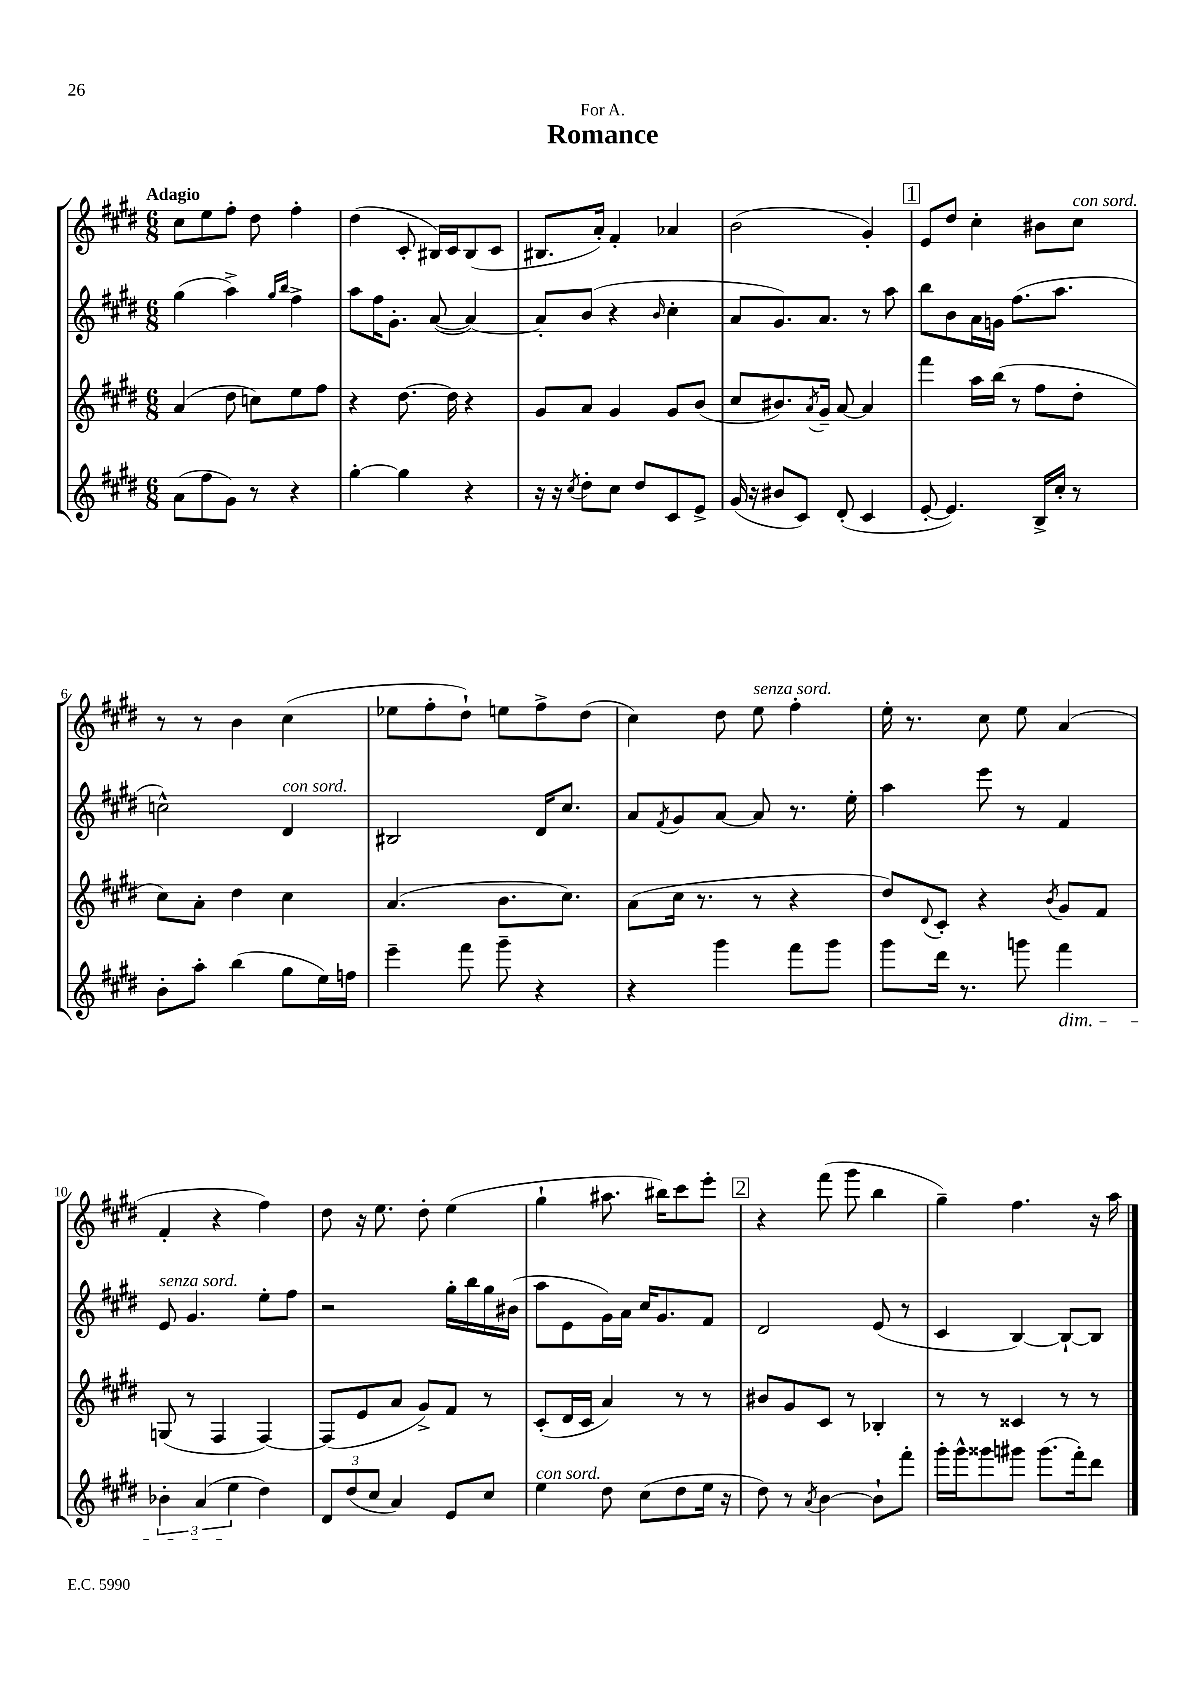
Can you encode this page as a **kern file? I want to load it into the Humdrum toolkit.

**kern	**kern	**kern	**kern
*staff4	*staff3	*staff2	*staff1
*clefG2	*clefG2	*clefG2	*clefG2
*k[f#c#g#d#]	*k[f#c#g#d#]	*k[f#c#g#d#]	*k[f#c#g#d#]
*M6/8	*M6/8	*M6/8	*M6/8
(8a	(4a	(4gg#	8cc#
8ff#	.	.	8ee
8g#)	8dd#	4aa^)	8ff#'
8r	8cc)	.	8dd#
.	.	16qqgg#	.
.	.	16qqbb	.
4r	8ee	4ff#^	4ff#'
.	8ff#	.	.
=	=	=	=
[4gg#'	4r	8aa	(4dd#
.	.	16ff#	.
.	.	8.g#'	.
4gg#]	[8.dd#	.	8c#'
.	.	([8a	16B#)
.	16dd#]	.	16c#
4r	4r	4a_)	(8B#
.	.	.	8c#
=	=	=	=
16r	8g#	8a']	8.B#
16r	.	.	.
8qcc#	.	.	.
8dd#'	8a	(8b	.
.	.	.	16a')
8cc#	4g#	4r	4f#'
8dd#	.	.	.
.	.	16qqb	.
8c#	8g#	4cc#'	4a-
8e^	(8b	.	.
=	=	=	=
(16g#	8cc#	8a	(2b
16r	.	.	.
8b#	8.b#)	8.g#)	.
8c#)	.	.	.
.	8qa	.	.
.	16g#~	8.a	.
(8d#'	[8a	.	.
4c#	4a]	8r	4g#')
.	.	8aa	.
=	=	=	=
[8e'	4fff#	8bb	8e
4.e])	.	8b	8dd#
.	16aa	16a	4cc#'
.	(16bb	16g	.
.	8r	(8.ff#	.
16B^	8ff#	.	8b#
16cc#'	.	8.aa	.
8r	8dd#'	.	8cc#
=	=	=	=
8b'	8cc#)	2cc^^)	8r
8aa'	8a'	.	8r
(4bb	4dd#	.	4b
8gg#	4cc#	4d#	(4cc#
16ee)	.	.	.
16ff	.	.	.
=	=	=	=
4eee~	(4.a	2B#	8ee-
.	.	.	8ff#'
8fff#	.	.	8dd#`)
8ggg#~	8.b	.	8ee
4r	.	16d#	8ff#^
.	8.cc#)	8.cc#	.
.	.	.	(8dd#
=	=	=	=
4r	(8a	8a	4cc#)
.	.	8qf#	.
.	16cc#	8g#	.
.	8.r	.	.
4ggg#	.	[8a	8dd#
.	8r	8a]	8ee
8fff#	4r	8.r	4ff#'
8ggg#	.	.	.
.	.	16ee'	.
=	=	=	=
8ggg#	8dd#)	4aa	16ee'
.	.	.	8.r
.	8qqd#	.	.
16ddd#	8c#'	.	.
8.r	.	.	.
.	4r	8eee	8cc#
8ggg	.	8r	8ee
.	8qb	.	.
4fff#	8g#	4f#	(4a
.	8f#	.	.
=	=	=	=
6b-'	(8G	8e	4f#'
.	8r	4.g#	.
(6a	.	.	.
.	4F#	.	4r
6ee	.	.	.
4dd#)	[4F#)	8ee'	4ff#)
.	.	8ff#	.
=	=	=	=
12d#	(8F#]	2r	8dd#
(12dd#	.	.	.
.	8e	.	16r
12cc#	.	.	.
.	.	.	8.ee
4a)	8a	.	.
.	8g#^)	.	8dd#'
8e	8f#	16gg#'	(4ee
.	.	16bb	.
8cc#	8r	16gg#	.
.	.	(16b#	.
=	=	=	=
4ee	(8c#'	8aa	4gg#`
.	16d#	8e	.
.	16c#	.	.
8dd#	4a)	16g#)	8.aa#
.	.	16a	.
(8cc#	.	16cc#	.
.	.	8.g#	16bb#)
8dd#	8r	.	8ccc#
16ee	8r	8f#	8eee'
16r	.	.	.
=	=	=	=
8dd#)	8b#	2d#	4r
8r	8g#	.	.
8qa	.	.	.
[4b	8c#	.	(8fff#
.	8r	.	8ggg#
8b`]	4B-'	(8e	4bb
8fff#'	.	8r	.
=	=	=	=
16ggg#'	8r	4c#	4gg#~)
16ggg#^^	.	.	.
8ggg##	8r	.	.
8ggg#	4c##	[4B)	4.ff#
(8.ggg#	.	.	.
.	8r	8B`_	.
16fff#')	.	.	.
8ddd#	8r	8B]	16r
.	.	.	16aa
==	==	==	==
*-	*-	*-	*-
